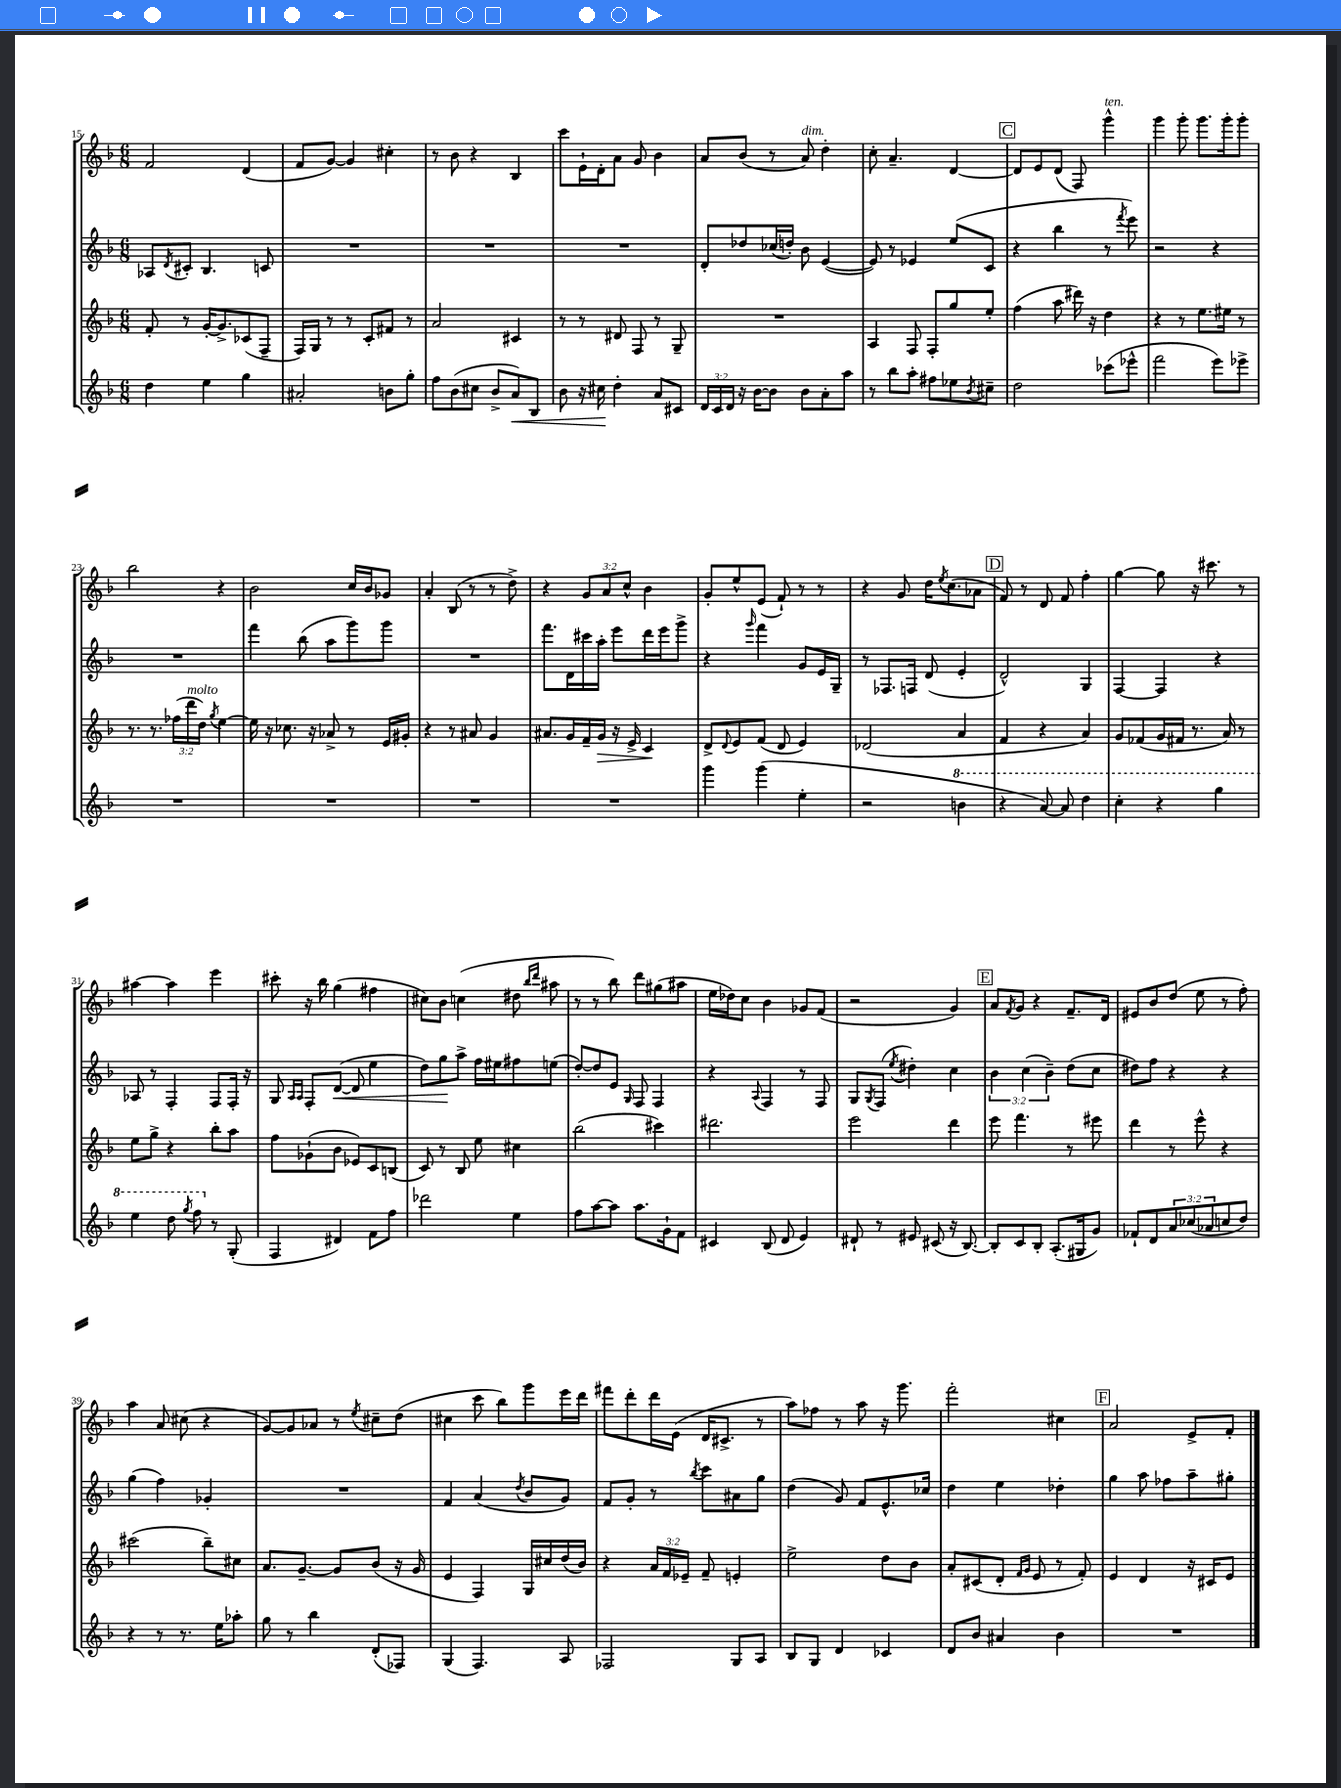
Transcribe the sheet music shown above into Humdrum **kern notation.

**kern	**kern	**kern	**kern
*staff4	*staff3	*staff2	*staff1
*clefG2	*clefG2	*clefG2	*clefG2
*k[b-]	*k[b-]	*k[b-]	*k[b-]
*M6/8	*M6/8	*M6/8	*M6/8
4dd\	8f'/	8A-/L	2f/
.	.	8qd/	.
.	8r	8c#'/J	.
4ee\	[16g'/LK	4.B-/	.
.	8.g^/]	.	.
4gg\	(8c-/	.	(4d/
.	8F~/J	8c/	.
=	=	=	=
2a#'/	16F/LL)	2.r	8f/L
.	16G/JJ	.	.
.	8r	.	[8g/J)
.	8r	.	4g/]
.	8c'/L	.	.
8b\L	8f#/J	.	4cc#'\
8gg'\J	8r	.	.
=	=	=	=
8ff\L	2a/	2.r	8r
(8b-\	.	.	8b-\
8cc#\J	.	.	4r
8b-^/L	.	.	.
8a/)	4c#/	.	4B-/
8B-/J	.	.	.
=	=	=	=
8b-\	8r	2.r	8ccc\L
16r	8r	.	16e`\L
16cc#\	.	.	16d'\J
4dd'\	8d#/	.	8a\J
.	8F/	.	8g/
8a/L	8r	.	4b-\
8c#/J	8G~/	.	.
=	=	=	=
24d/LL	2.r	8d'/L	8a/L
24c/	.	.	.
24d/JJ	.	.	.
16r	.	8dd-/	(8b-/J
[16b-\LK	.	.	.
8b-\]J	.	(16cc-/L	8r
.	.	16dd'/JJ)	.
8b-\L	.	8b-\	8a/)
8a'\	.	([4e/	4dd'\
8aa\J	.	.	.
=	=	=	=
8r	4A/	8e/])	8cc'\
8bb-\L	.	8r	4.a~/
8aa'\J	8F/	4e-/	.
8ff#\L	8F'/L	.	.
8ee-\	8gg/	(8ee/L	[4d/
8qb-/	.	.	.
8cc#~\J	8ee'/J	8c/J	.
=	=	=	=
2dd\	(4ff\	4r	8d/]L
.	.	.	8e/
.	8aa\	4bb-\	(8d/J
.	16ddd#\)	.	8F/)
.	16r	.	.
(8ccc-\L	4dd\	8r	4ggg^^\
.	.	8qfff/	.
8eee-^^\J	.	8eee\)	.
=	=	=	=
2fff\	4r	2r	4ggg\
.	8r	.	8ggg'\
.	8.ee\L	.	8.ggg\L
8eee\L)	.	4r	.
.	16ee#\Jk	.	16ggg'\k
8eee-^\J	8r	.	8ggg'\J
=	=	=	=
2.r	8.r	2.r	2bb-\
.	8.r	.	.
.	(24ff-\LL	.	.
.	24ddd\	.	.
.	24dd\JJ)	.	.
.	8qgg/	.	.
.	[4ee\	.	4r
=	=	=	=
2.r	16ee\]	4fff\	2b-\
.	16r	.	.
.	8.cc-\	.	.
.	.	(8bb-\	.
.	16r	.	.
.	8a-^/	8aa\L	.
.	8r	8ggg\)	16cc/LL
.	.	.	16b-/J
.	16e/LL	8ggg\J	8g-/J
.	16g#'/JJ	.	.
=	=	=	=
2.r	4r	2.r	4a'/
.	8r	.	(8B-/
.	8a#/	.	8r
.	4g/	.	8r
.	.	.	8dd^\)
=	=	=	=
2.r	8.a#/L	8.fff\L	4r
.	16g/L	16d\L	.
.	16f~/	16ccc#\	12g/L
.	16g/JJ	16aa'\JJ	.
.	.	.	12a/
.	16r	8eee\L	.
.	.	.	12cc^^/J
.	16e^/	.	.
.	4c/	16ddd\L	4b-\
.	.	16eee\J	.
.	.	8ggg^\J	.
=	=	=	=
4ggg\	8d^/L	4r	8g'/L
.	8qqd/	.	.
.	8e/	.	8ee^^/
.	.	16qqggg/	.
(4ggg\	(8f/J	4fff\	(8e/J
.	8d/	.	8f`/)
4ee'\	4e/)	8g/L	8r
.	.	16e/L	8r
.	.	16G~/JJ	.
=	=	=	=
2r	(2d-/	8r	4r
.	.	8.F-/L	.
.	.	.	8g/
.	.	16F/Jk	.
.	.	(8d/	16dd\LK
.	.	.	8qee/
.	.	.	(8.cc\
4bb\	4a/	4e'/	.
.	.	.	8a-\J
=	=	=	=
4r	4f/	2d^^/)	8f/)
.	.	.	8r
[8aa/)	4r	.	8d/
8aa/]	.	.	8f/
4ddd\	4a/)	4G/	4ff'\
=	=	=	=
4ccc'\	8g/L	[4F/	[4gg\
.	(8f-/	.	.
4r	16g/L	4F/]	8gg\]
.	16f#/JJ	.	.
.	8.r	.	16r
.	.	.	8.ccc#\
4ggg\	.	4r	.
.	16a/)	.	.
.	8r	.	8r
=	=	=	=
4eee\	8ee\L	8A-/	[4aa#\
.	8gg^\J	8r	.
8ddd\	4r	4F'/	4aa#\]
8qggg/	.	.	.
8fff\	.	.	.
8r	8bb-'\L	8F/L	4eee\
(8G'/	8aa\J	16F'/Jk	.
.	.	16r	.
=	=	=	=
4F/	8ff\L	8G/	8ccc#'\
.	.	16qqA/LL	.
.	.	16qqA/JJ	.
.	(8g-`\	8F'/L	16r
.	.	.	16bb-\
4d#/)	8b-\J	([8d/J	(4gg\
.	8e-/L)	8d/]	.
8f\L	8c/	4ee\	4ff#\
8ff\J	(8B/J	.	.
=	=	=	=
2ddd-\	8c/)	8dd\L)	8cc#\L)
.	8r	8gg\	8b-\J
.	8B-/	8aa^\J	(4cc\
.	8ee\	16ff\LL	.
.	.	16ee#\J	.
4ee\	4cc#\	8ff#\	8dd#\
.	.	.	16qqbb-/LL
.	.	.	16qqddd/JJ
.	.	(8ee\J	8aa#\
=	=	=	=
8ff\L	(2bb-\	[8dd'/L)	8r
[8aa\	.	8dd/]	8r
8aa\]J	.	8e/J	8bb-\)
.	.	16qqG/	.
8.aa\L	.	8F/	8ddd\L
.	4ccc#\)	4F/	(8gg#\
16g`\k	.	.	.
8f\J	.	.	8aa#\J
=	=	=	=
4c#/	2.ddd#\	4r	16ee\LL
.	.	.	16dd-\J)
.	.	.	8cc\J
.	.	8qqA/	.
(8B-/	.	4F/	4b-\
8d/	.	.	.
4e/)	.	8r	8g-/L
.	.	8F/	(8f/J
=	=	=	=
8d#`/	2eee\	8G/L	2r
.	.	8qG/	.
8r	.	(8F/J	.
.	.	8qee/	.
8e#/	.	4dd#'\)	.
(8c#/	.	.	.
16r	4ddd\	4cc\	4g/)
[8.B-/)	.	.	.
=	=	=	=
8B-'/]L	8eee\	6b-\	8a/L
.	.	.	8qf/
8c/	4.fff\	.	8g/J
.	.	(6cc\	.
8B-'/J	.	.	4r
.	.	6b-~\)	.
(8.A'/L	.	.	.
.	8r	(8dd\L	8.f~/L
16G#/k	.	.	.
8g/J)	8eee#\	8cc\J	.
.	.	.	16d/Jk
=	=	=	=
8f-`/L	4ddd\	8dd#\L)	8e#/L
8d/	.	8ff\J	8b-/
12a/	8r	4r	(8dd/J
(12cc-/	.	.	.
.	8eee^^\	.	8ee\
12a-/	.	.	.
8cc/	4r	4r	8r
8dd/J)	.	.	8ff'\)
=	=	=	=
4r	(2ccc#\	(4gg\	4aa\
8r	.	4ff\)	8a/
8.r	.	.	(8cc#\
.	8bb-~\L)	4g-'/	4r
16ee\LK	.	.	.
8aa-'\J	8cc#\J	.	.
=	=	=	=
8gg\	8.a/L	2.r	[8g/L)
8r	.	.	8g/]
.	[8.g~/J	.	.
4bb-\	.	.	8a-/J
.	8g/]L	.	8r
.	.	.	8qee/
(8d'/L	(8b-/J	.	8cc#~\L
8F-/J)	16r	.	(8dd\J
.	16g/	.	.
=	=	=	=
(4G/	4e/	4f/	4cc#\
4.F/)	4F/)	(4a/	8ccc\
.	.	.	8bb-\L)
.	.	8qdd/	.
.	16G/LL	8b-/L	8ggg\
.	16cc#/	.	.
8A/	(16dd/	8g/J)	16eee\L
.	16b-/JJ)	.	16ddd\JJ
=	=	=	=
2F-/	4r	8f/L	8fff#\L
.	.	8g'/J	8ddd'\
.	24a/LL	8r	16ddd\L
.	24f/	.	.
.	.	.	(16e\JJ
.	24e-~/JJ	.	.
.	.	8qbb-/	.
.	8f~/	8ccc\L	16d/LK
.	.	.	8.c#^/J
8G/L	4e'/	8a#\	.
8A/J	.	8gg\J	8r
=	=	=	=
8B-/L	2ee^\	(4dd\	8aa\L)
8G/J	.	.	8ff-\J
4d/	.	8g/)	8r
.	.	8f/L	8aa\
4c-/	8dd\L	8.e^^/	16r
.	.	.	8.ggg\
.	8b-\J	.	.
.	.	16cc-/Jk	.
=	=	=	=
8d/L	8a'/L	4dd\	2fff'\
8b-/J	(8c#/	.	.
4a#/	8d'/J	4ee\	.
.	16qqf/LL	.	.
.	16qqg/JJ	.	.
.	8e/	.	.
4b-\	8r	4dd-'\	4cc#\
.	8f'/)	.	.
=	=	=	=
2.r	4e/	4gg\	2a/
.	4d/	8aa\	.
.	.	8ff-\L	.
.	16r	8aa~\	8e^/L
.	16c#/LK	.	.
.	8e/J	8gg#'\J	8f'/J
==	==	==	==
*-	*-	*-	*-
